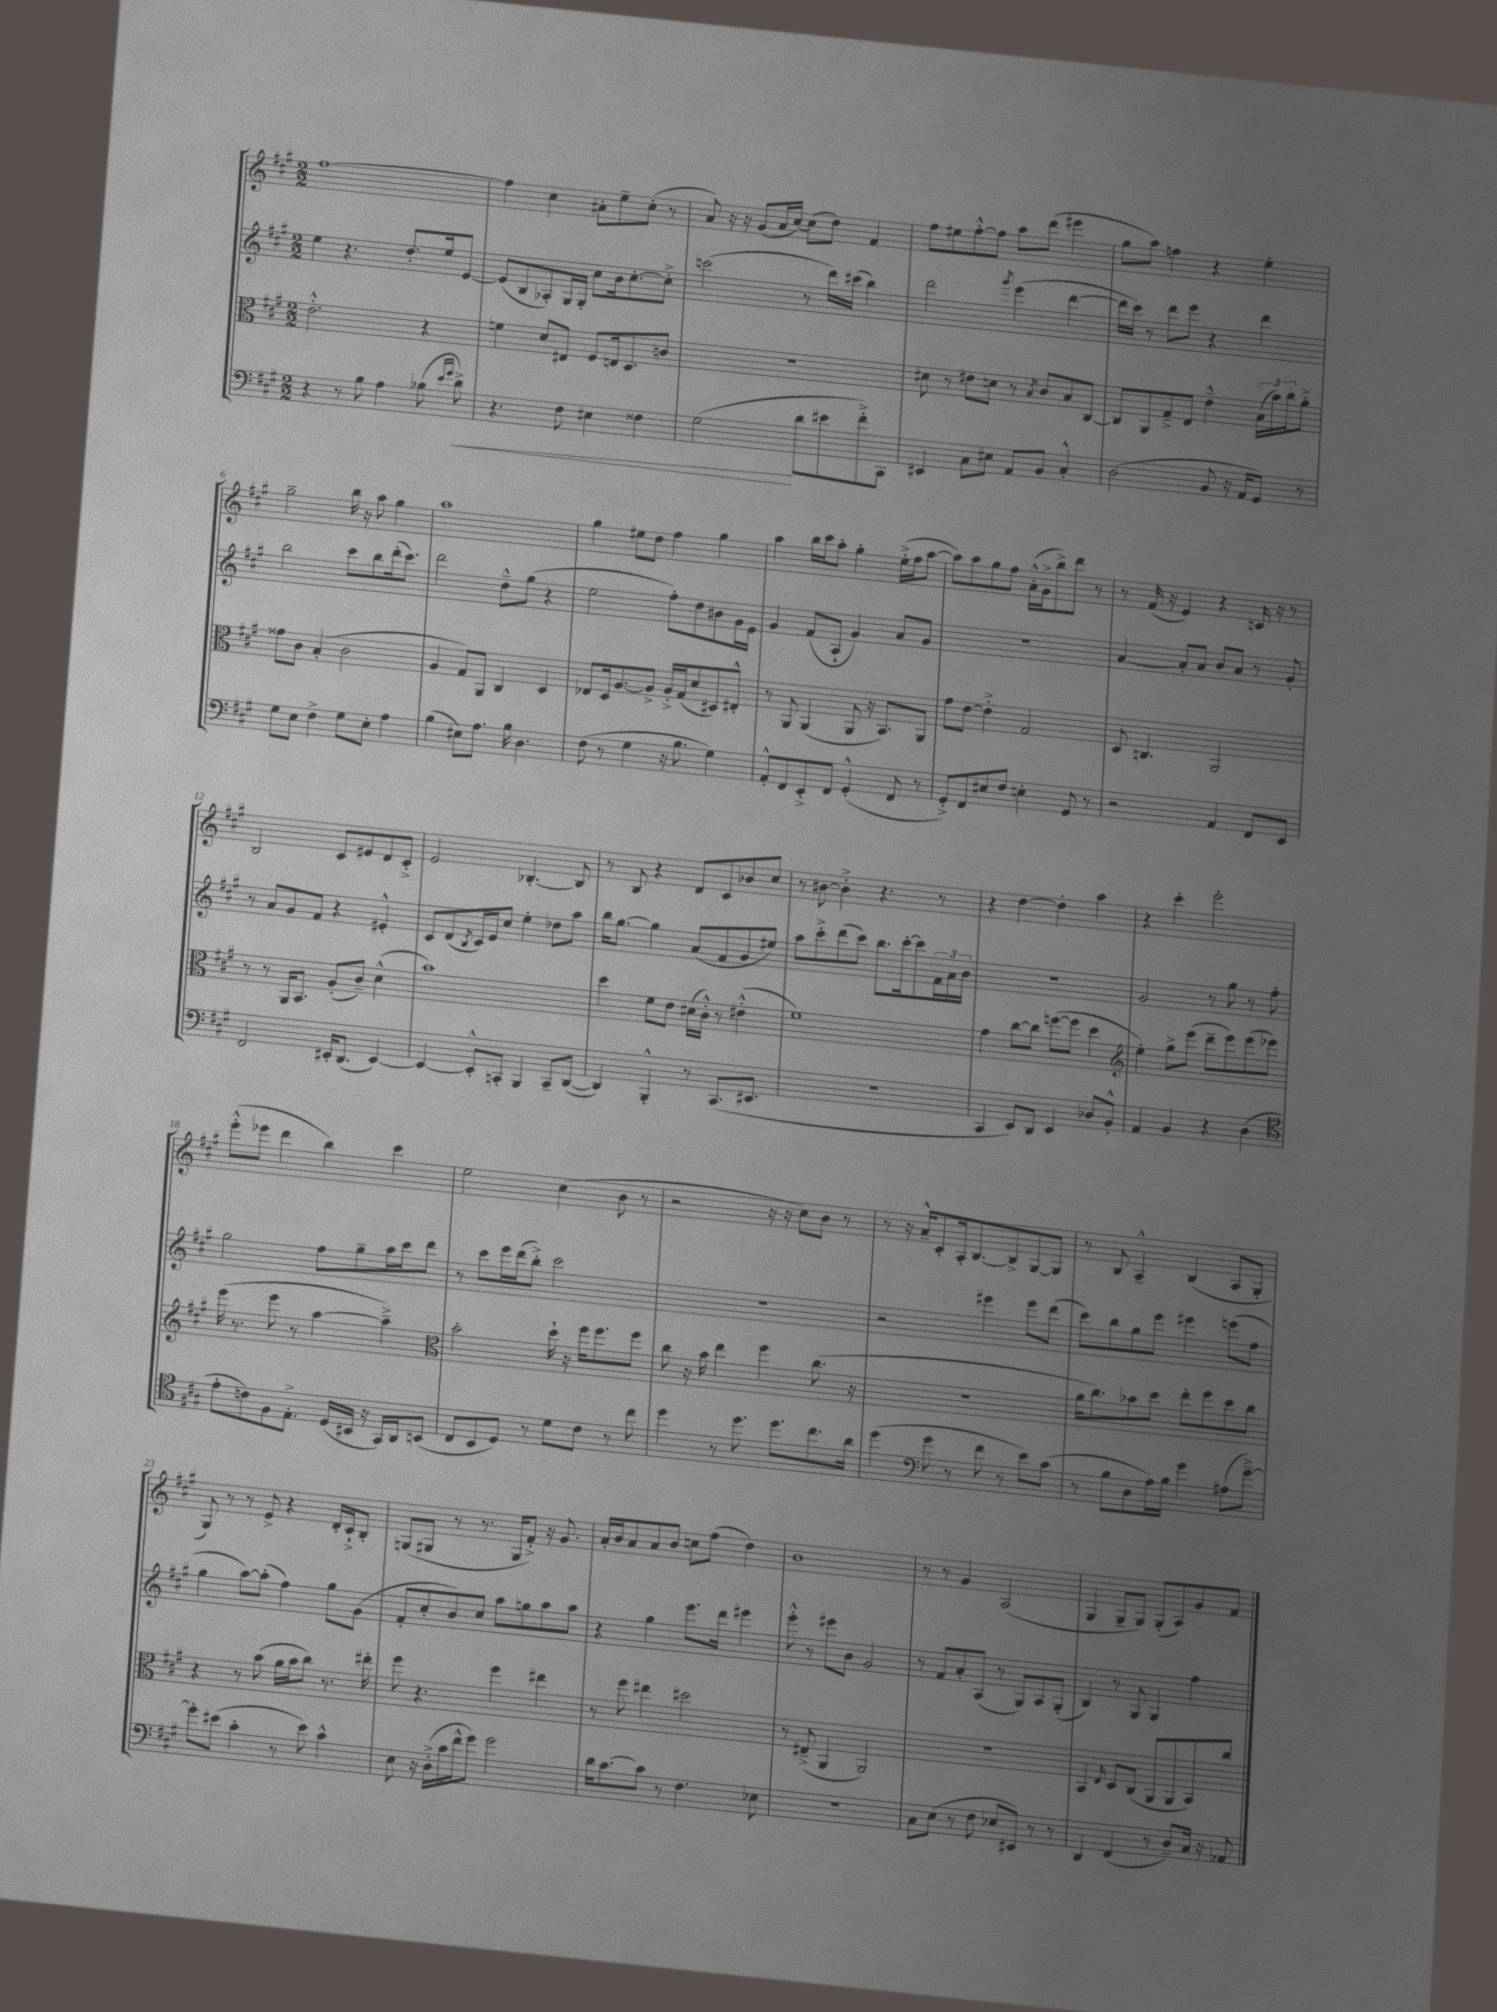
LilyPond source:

<<
\new StaffGroup <<
\new Staff = "s0" {
    \clef treble \key a \major \numericTimeSignature \time 2/2
    fis''1~ |
    fis''4 cis''4 ais'8-. e''8-- cis''8-.( r8 |
    a'8) r16 r16 gis'8( a'16 cis''16~) cis''8( d''8) fis'4 |
    fis''8 eis''8 fis''8~-.-^ fis''8 a''8 d'''8( eis'''4 |
    gis''8 a''8) f''4 r4 e''4-. |
    gis''2-- b''16 r16 a''8 gis''4 |
    a''1 |
    gis''4 eis''8 d''8 fis''4 gis''4 |
    a''4 b''16 cis'''16 a''8-. gis''4-. e''16-.->( fis''16 a''8~ |
    a''8) a''8 gis''8 fis''8 a'16-.-^( gis'16-> b''8->) d'''8 r8 |
    r8 fis'16( r16 e'4) r4 c'16 r16 r8 |
    b2 cis'8 eis'8 d'8 cis'8-.-> |
    e'2 bes4.~-. bes8 |
    r8 b8 r4 d'8 cis'8 bes'8 cis''8 |
    r8 bis'8~ bis'4-.-> r4. r8 |
    r4 d''4~ d''4-. a''4 |
    r4 cis'''4-. e'''2-. |
    e'''8-.-^( ees'''8 d'''4 b''4) cis'''4 |
    e''2 cis''4( b'8 r8 |
    r2 r16 r16 cis''8) b'8 r8 |
    r8 r16 a'16---^ cis'8-. a16-. b8.~ b8-> gis8~ gis8 |
    r8 b8 a4---^ b4( a8 gis8-. |
    gis8) r8 r8 e'8-> r4 d'16-. cis'16-!-> b8-. |
    g8( gis8 r8 r8. gis16 fis'8-.->) r16 gis'8. |
    a'16-. b'16 a'8 a'8 b'8 c''8 fis''8( d''4) |
    b'1 |
    r8 r8 gis'4 a2( |
    gis4 gis8-- gis8) gis8-.( a8) gis'8 fis'8 \bar "|." |
}
\new Staff = "s1" {
    \clef treble \key a \major \numericTimeSignature \time 2/2
    e''4 r4. d''8.-. e''16 e'8~ |
    e'8( b8 aes8-.) gis16 gis16-. cis''8 b'16 cis''8.~-. cis''8-.-> |
    c'''2( r8 d'''16) cis'''16( b''4) |
    d'''2 \acciaccatura { gis'''8 } e'''4( d'''4~ |
    d'''16 cis'''16) r8 d'''8 e'''8 r4 d'''4 |
    b''2 cis'''8 b''8 d'''16-.( cis'''8.) |
    d'''2 d''8---^ gis''8( r4 |
    e''2 fis''8-.) d''8 bis'8 gis'16 e'16 |
    gis'4 fis'8( a8-! gis'4) a'8 gis'8 |
    r1 |
    a'4~ a'8-. a'8 b'8 a'8 r8 gis'8-. |
    r8 a'8 gis'8 fis'8 r4 eis'4-.-^ |
    cis'8 d'8( \acciaccatura { b8 } cis'16) e'16 cis''8 e''4-. des''8 a''8 |
    b''16 gis''8.~ gis''4 a'8( fis'8 gis'8 eis''8) |
    a''8 cis'''8-.-> d'''8( cis'''8) b''8. cis'''16~-. cis'''8 \tuplet 3/2 { fis'16 a'16 b'16 } |
    R1 |
    gis'2 r8 gis''8 r8 fis''8-. |
    gis''2 fis''8 gis''8-- a''16 cis'''16 d'''8 |
    r8 cis'''8 e'''16 d'''16( b''8-.->) cis'''2 |
    r1 |
    r2 eis'''4 eis'''8 d'''8( |
    cis'''8) b''8 gis''8 e'''8 eis'''4 e'''8( fis''8 |
    gis''4 a''8~) a''8-.( fis''4) gis''8 gis'8( |
    fis'8-. cis''8-. b'8) cis''8 a''8 g''8 a''8 a''8 |
    r4 gis''4 e'''8. d'''16 eis'''4 |
    e'''8-.-^ r8 eis'''8 b'8 gis'2 |
    r8 fis'8 a'8-. a8( r8 gis8) a8 gis8-.( |
    b4) r8 gis8 gis4 fis''4 \bar "|." |
}
\new Staff = "s2" {
    \clef alto \key a \major \numericTimeSignature \time 2/2
    e'2.-.-^ r4 |
    f'4 d'8 eis8 fis8 e16 d8. c'8 |
    R1 |
    dis'8 r8 eis'8 d'8 r8 \acciaccatura { b8 } cis'8 b8 cis8~ |
    cis8 a,8 gis8---> e8 e'4---^ \tuplet 3/2 { b16( b'16) cis''16 } a'8-.-> |
    gisis'8 cis'8 b4-.( cis'2 |
    a4 gis8) a,8 cis4 d4 |
    ees8 d16 a8.~ a8-> a16-.-> gis16( d'8 dis8) eis8-.-^ |
    r8 a,8 a,4( a,8 r16 b,8.) a,8 |
    gis'8 e'8~ e'4-.-> gis2 |
    d8 c4. a,2 |
    r8 r8 a,16 b,8. a8-.( cis'8--) d'4-^( |
    b'1) |
    d''4 fis'8 e'8 dis'16( cis'16-.-^) r8 eis'4-.-^( |
    fis'1) |
    gis'4 cis''8~ cis''8 f''8~( f''8 d''4 |
    \clef treble e''4-.) gis''8-> e'''8( d'''8-- e'''8) e'''8( ees'''8) |
    e'''16( r8. e'''8 r8 a''4~ a''4--->) |
    \clef alto b'2-. d''16-! r16 fis''16 fis''8. fis''8 |
    cis''8 r16 b'16 e''4 fis''4 cis''8.( r16 |
    r1 |
    a'16 cis''8.) bes'8 d''8 e''8-. fis''8 d''8 cis''8 |
    r4 r8 b'8( a'16 b'16 cis''8) r8. eis''16-. |
    fis''8 r4. fis''4 eis''4 |
    r8 fis''8 eis''4 dis''2 |
    r8 eis8--->( a,4 a,2) |
    r1 |
    b,4 \grace { e16 } d8 cis8( a,8 a,8 b,8) cis''8 \bar "|." |
}
\new Staff = "s3" {
    \clef bass \key a \major \numericTimeSignature \time 2/2
    r4 r8 b8 a4 bes8( \grace { e'16 gis'16 } d'8->\<) |
    r4. fis8 eis4 fisis4 |
    gis2\!( d'8 eis'8 fis'8-.->) cis,8 |
    eis,4 cis8 eis8 a,8 b,8 cis4-.-^ |
    d2( b,8 r16 a,16 gis,8) r8 |
    gis8 e8 fis4-> gis8 e8-. a4 |
    b4( eis8) a8. b16 d4. |
    fis8( r8 gis4 r16 b8. gis4) |
    a,8-.-^ fis,8 e,8-.-> fis,8 gis,4-.-^( fis,8 r8 |
    gis,8-.->) fis,8 eis8 fis8 e4-. gis,8 r8 |
    r2 a,4 fis,8 e,8 |
    fis,2 eis,16-. d,8.( eis,4~) |
    eis,4~ eis,8-.-^ c,8-. b,,4 c,8-- d,8~( |
    d,4) b,,4-.-^ r8 cis,8.( eis,8. |
    R1 |
    cis,4 e,8) d,8 e,4 des8 b,8-.-^ |
    a,4 b,4 r4 d4( |
    \clef tenor e'8-. c'8) fis8 e8.-.-> d16( bis,16 r16 gis,16) a,16 b,8( |
    cis8 b,8 d8) r8 d'8 cis'8 r8 cis''8 |
    d''4 r8 d''8. d''8. cis''8. a'16 |
    d''4( \clef bass gis'8 r8 fis'8 r8 e'8) cis'8( |
    r8 b8 d8 a16) b16 gis'4 ais8( gis'8~--->) |
    gis'8-. eis'8( cis'4-. r8 eis'8) cis'4-^ |
    e8 r16 d16-.->( cis'16 fis'16-^ gis'8) gis'2 |
    d'16 cis'8.~ cis'8 r8 fis4. ees8 |
    R1 |
    cis8 e8( r8 fis8 ees8 eis,8) r8 r8 |
    d,4 fis,4( r8 d8--) cis16 r16 aes,8 \bar "|." |
}
>>
>>
